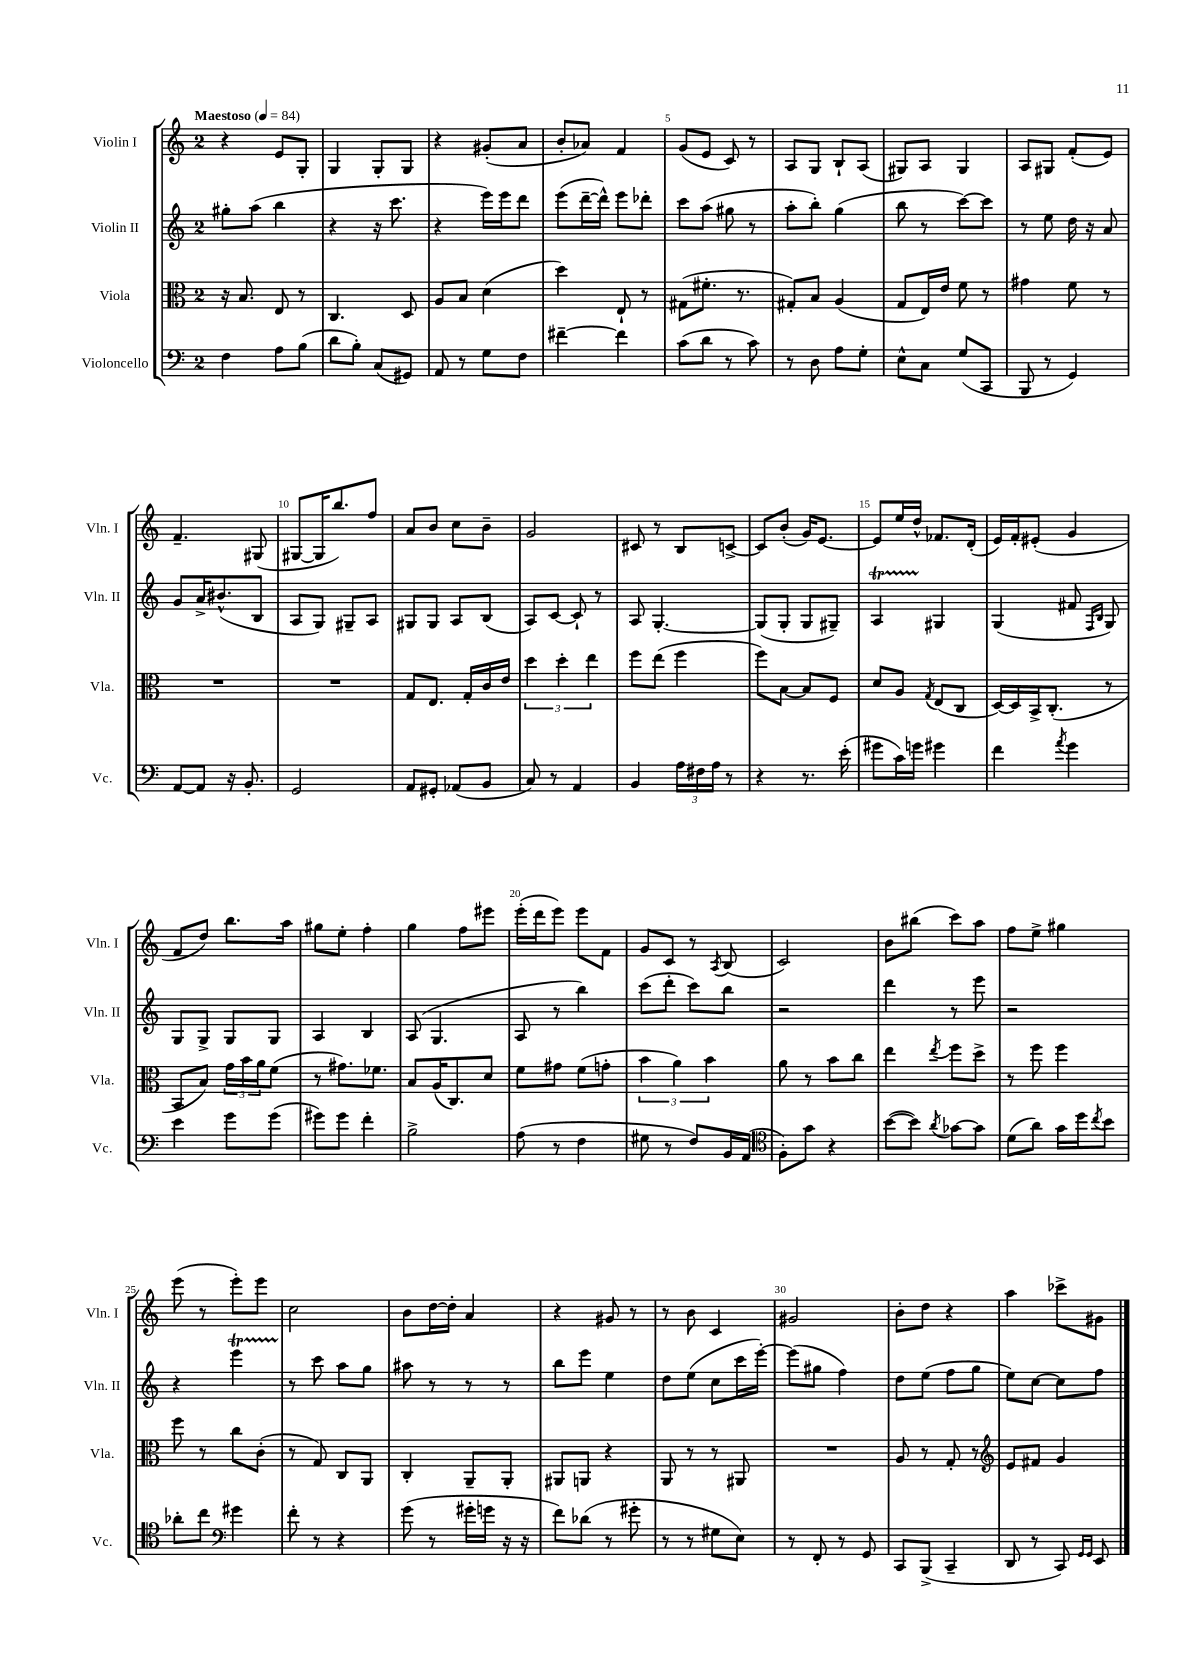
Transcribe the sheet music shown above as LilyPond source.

<<
\new StaffGroup <<
\new Staff = "s0" \with { instrumentName = "Violin I" shortInstrumentName = "Vln. I" } {
    \clef treble \key c \major \once \override Staff.TimeSignature.style = #'single-digit \time 2/4 \tempo "Maestoso" 4 = 84
    r4 e'8 g8-. |
    g4 g8-. g8 |
    r4 gis'8-.( a'8 |
    b'8-. aes'8) f'4 |
    g'8( e'8 c'8) r8 |
    a8 g8 b8-! a8( |
    gis8) a8 gis4 |
    a8 gis8 f'8-.( e'8) |
    f'4.-- gis8( |
    gis8~ gis16 b''8.) f''8 |
    a'8 b'8 c''8 b'8-- |
    g'2 |
    cis'8 r8 b8 c'8~-> |
    c'8 b'8-.( g'16) e'8.~ |
    e'8 e''16 d''16-^ fes'8. d'16-.( |
    e'16) f'16-. eis'8-.( g'4 |
    f'8 d''8) b''8. a''16 |
    gis''8 e''8-. f''4-. |
    g''4 f''8 eis'''8 |
    e'''16-.( d'''16 e'''8) e'''8 f'8 |
    g'8 c'8 r8 \acciaccatura { a8 } b8( |
    c'2) |
    b'8 bis''8( c'''8) a''8 |
    f''8 e''8-> gis''4 |
    e'''8( r8 e'''8-.) e'''8 |
    c''2 |
    b'8 d''16~ d''16-. a'4 |
    r4 gis'8 r8 |
    r8 b'8 c'4 |
    gis'2 |
    b'8-. d''8 r4 |
    a''4 ces'''8-> gis'8 \bar "|." |
}
\new Staff = "s1" \with { instrumentName = "Violin II" shortInstrumentName = "Vln. II" } {
    \clef treble \key c \major \once \override Staff.TimeSignature.style = #'single-digit \time 2/4
    gis''8-. a''8( b''4 |
    r4 r16 c'''8. |
    r4 e'''16) e'''16 d'''8 |
    e'''8( d'''16~-- d'''16-^) e'''8 des'''8-. |
    c'''8 a''8( gis''8 r8 |
    a''8-. b''8-.) g''4( |
    b''8 r8 c'''8~) c'''8 |
    r8 e''8 d''16 r16 a'8 |
    g'8 a'16-> bis'8.-^( b8 |
    a8 g8) gis8-- a8 |
    gis8 gis8 a8 b8( |
    a8) c'8~ c'8-! r8 |
    a8 g4.~-. |
    g8( g8-. g8 gis8--) |
    a4\startTrillSpan gis4\stopTrillSpan |
    g4( fis'8 \grace { f16 b16 } g8) |
    g8 g8-> g8 g8 |
    a4 b4 |
    a8( g4. |
    a8 r8 b''4) |
    c'''8( d'''8-. c'''8) b''8 |
    r2 |
    d'''4 r8 e'''8 |
    r2 |
    r4 e'''4\startTrillSpan |
    r8\stopTrillSpan c'''8 a''8 g''8 |
    ais''8 r8 r8 r8 |
    b''8 e'''8 e''4 |
    d''8 e''8( c''8 c'''16 e'''16~-.) |
    e'''8( gis''8 f''4) |
    d''8 e''8( f''8 g''8 |
    e''8) c''8~ c''8 f''8 \bar "|." |
}
\new Staff = "s2" \with { instrumentName = "Viola" shortInstrumentName = "Vla." } {
    \clef alto \key c \major \once \override Staff.TimeSignature.style = #'single-digit \time 2/4
    r16 b8. e8 r8 |
    c4. d8 |
    a8 b8 d'4( |
    d''4) e8-! r8 |
    gis8( fis'8.-. r8. |
    gis8-.) b8 a4( |
    g8 e16) e'16 f'8 r8 |
    gis'4 f'8 r8 |
    R2 |
    R2 |
    g8 e8. g16-. c'16 e'16 |
    \tuplet 3/2 { d''4 d''4-. e''4 } |
    f''8 e''8( f''4 |
    f''8) b8~ b8 f8 |
    d'8 a8 \acciaccatura { g8 } e8( c8 |
    d16~) d16 b,16-> c8.-.( r8 |
    b,8 b8) \tuplet 3/2 { g'16 b'16 a'16 } f'8( |
    r8 gis'8.) fes'8. |
    b8 a16( c8.) d'8 |
    f'8 gis'8 f'8( g'8-. |
    \tuplet 3/2 { b'4 a'4) b'4 } |
    a'8 r8 b'8 c''8 |
    e''4 \acciaccatura { e''8 } f''8 d''8-> |
    r8 f''8 f''4 |
    f''8 r8 c''8 c'8-.( |
    r8 g8) c8 a,8 |
    c4-. a,8-- a,8-. |
    ais,8 a,8 r4 |
    a,8 r8 r8 ais,8 |
    R2 |
    a8 r8 g8-. r8 |
    \clef treble e'8 fis'8 g'4 \bar "|." |
}
\new Staff = "s3" \with { instrumentName = "Violoncello" shortInstrumentName = "Vc." } {
    \clef bass \key c \major \once \override Staff.TimeSignature.style = #'single-digit \time 2/4
    f4 a8 b8( |
    d'8 b8-.) c8( gis,8) |
    a,8 r8 g8 f8 |
    fis'4~-- fis'4 |
    c'8( d'8 r8 c'8) |
    r8 d8 a8 g8-. |
    e8-^ c8 g8( c,8 |
    b,,8 r8 g,4) |
    a,8~ a,8 r16 b,8.-. |
    g,2 |
    a,8 gis,8-. aes,8( b,8 |
    c8) r8 a,4 |
    b,4 \tuplet 3/2 { a16 fis16 a16 } r8 |
    r4 r8. e'16-.( |
    gis'8 c'16) g'16 gis'4 |
    f'4 \acciaccatura { a'8 } g'4 |
    e'4 g'8 g'8( |
    gis'8) gis'8 f'4-. |
    b2-> |
    a8( r8 f4 |
    gis8 r8 f8) b,16 a,16( |
    \clef tenor f8-.) g'8 r4 |
    b'8~( b'8) \acciaccatura { a'8 } ges'8~ ges'8 |
    d'8( a'8) g'16 d''16 \acciaccatura { c''8 } b'8 |
    aes'8-. c''8 \clef bass gis'4 |
    f'8-. r8 r4 |
    g'8( r8 gis'16-. g'16 r16 r16 |
    f'8) des'8( r8 gis'8-. |
    r8 r8 gis8 e8) |
    r8 f,8-. r8 g,8 |
    c,8 b,,8->( c,4-- |
    d,8 r8 c,8) \grace { g,16 g,16 } e,8 \bar "|." |
}
>>
>>
\layout { \context { \Score \override BarNumber.break-visibility = ##(#f #t #t) barNumberVisibility = #(every-nth-bar-number-visible 5) } }
